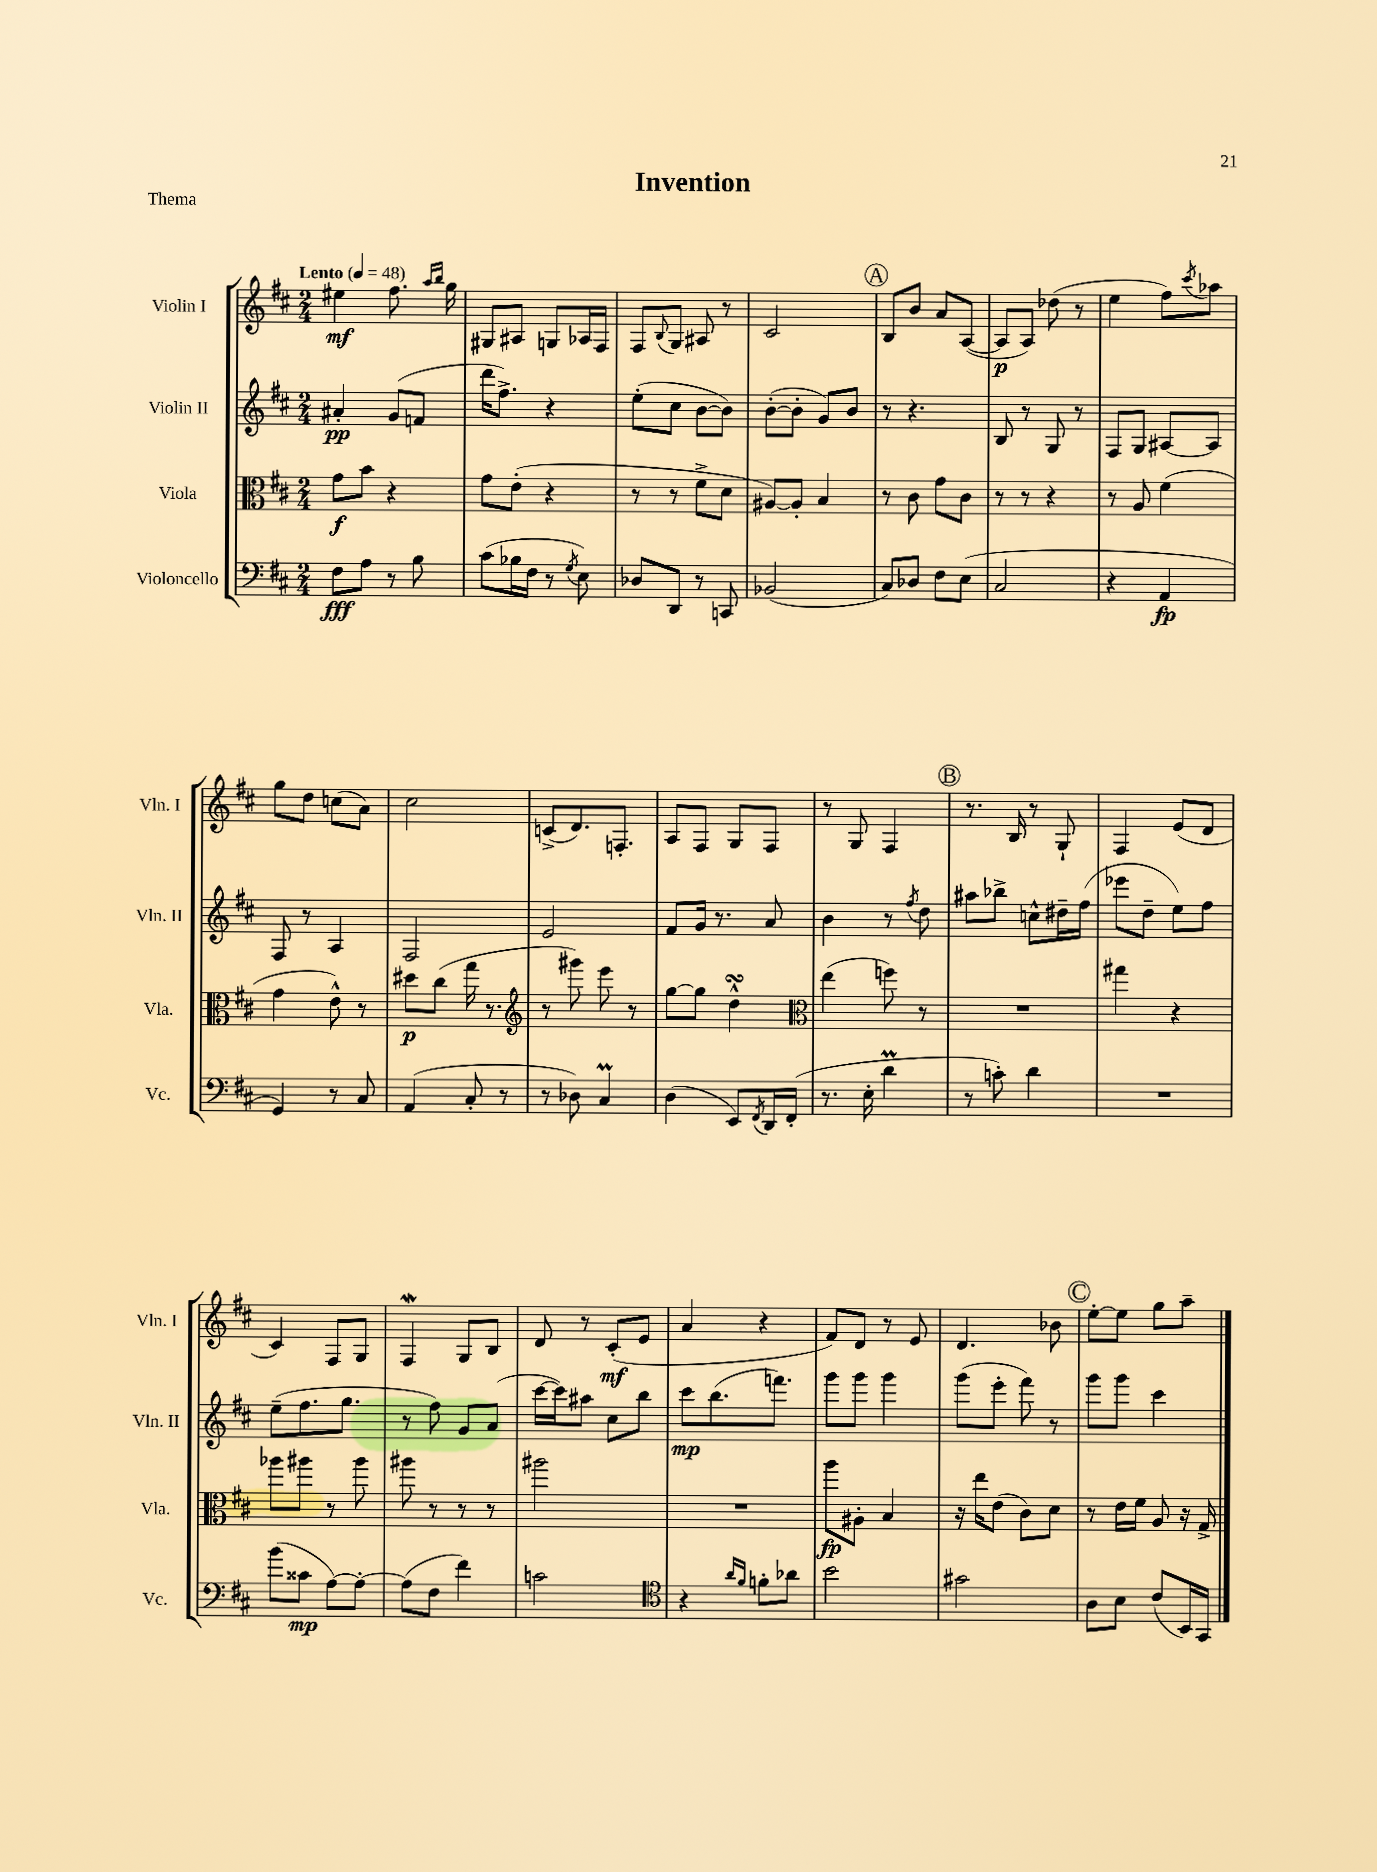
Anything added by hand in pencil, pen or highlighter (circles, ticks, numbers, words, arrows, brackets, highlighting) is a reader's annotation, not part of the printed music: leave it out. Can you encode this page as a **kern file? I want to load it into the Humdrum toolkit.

**kern	**dynam	**kern	**dynam	**kern	**dynam	**kern	**dynam
*part4	*part4	*part3	*part3	*part2	*part2	*part1	*part1
*staff4	*staff4	*staff3	*staff3	*staff2	*staff2	*staff1	*staff1
*I"Violoncello	*	*I"Viola	*	*I"Violin II	*	*I"Violin I	*
*I'Vc.	*	*I'Vla.	*	*I'Vln. II	*	*I'Vln. I	*
*clefF4	*	*clefC3	*	*clefG2	*	*clefG2	*
*k[f#c#]	*	*k[f#c#]	*	*k[f#c#]	*	*k[f#c#]	*
*M2/4	*	*M2/4	*	*M2/4	*	*M2/4	*
*MM48	*	*MM48	*	*MM48	*	*MM48	*
=1	=1	=1	=1	=1	=1	=1	=1
!	!	!	!	!	!	!LO:TX:a:B:t=Lento	!
8F#\L	fff	8g\L	f	4a#X'/	pp	4ee#X\	mf
8A\J	.	8b\J	.	.	.	.	.
8r	.	4r	.	(8g/L	.	8.ff#\	.
8B\	.	.	.	8fn/J	.	.	.
.	.	.	.	.	.	16qqaa/LL	.
.	.	.	.	.	.	16qqbb/JJ	.
.	.	.	.	.	.	16gg\	.
=2	=2	=2	=2	=2	=2	=2	=2
(8c#\L	.	8g\L	.	16ddd\KL	.	8G#X/L	.
.	.	.	.	8.ff#^\J)	.	.	.
16B-X\L	.	(8e'\J	.	.	.	8A#X/J	.
16F#\JJ	.	.	.	.	.	.	.
8r	.	4r	.	4r	.	8Gn/L	.
8qG/	.	.	.	.	.	.	.
8E\)	.	.	.	.	.	16A-X/L	.
.	.	.	.	.	.	16F#/JJ	.
=3	=3	=3	=3	=3	=3	=3	=3
8D-X/L	.	8r	.	(8ee'\L	.	8F#/L	.
.	.	.	.	.	.	8qqB/	.
8DD/J	.	8r	.	8cc#\J	.	8G/J	.
8r	.	8f#^\L	.	[8b\L	.	8A#X/	.
8CCn/	.	8d\J	.	8b\J])	.	8r	.
=4	=4	=4	=4	=4	=4	=4	=4
(2BB-X/	.	[8A#X/L)	.	([8b'\L	.	2c#/	.
.	.	8A#'/J]	.	8b'\J]	.	.	.
.	.	4B/	.	8g/L)	.	.	.
.	.	.	.	8b/J	.	.	.
!!LO:REH:place=s1:t=A
=5	=5	=5	=5	=5	=5	=5	=5
8C#/L)	.	8r	.	8r	.	8B/L	.
8D-X/J	.	8c#\	.	4.r	.	8b/J	.
8F#\L	.	8g\L	.	.	.	8a/L	.
(8E\J	.	8c#\J	.	.	.	([8A/J	.
=6	=6	=6	=6	=6	=6	=6	=6
2C#/	.	8r	.	8B/	.	8A/L]	p
.	.	8r	.	8r	.	8A/J)	.
.	.	4r	.	8G/	.	(8dd-X\	.
.	.	.	.	8r	.	8r	.
=7	=7	=7	=7	=7	=7	=7	=7
4r	.	8r	.	8F#/L	.	4ee\	.
.	.	8A/	.	8G/J	.	.	.
4AA/	fp	(4f#\	.	[8A#X/L	.	8ff#\L)	.
.	.	.	.	.	.	8qccc#/	.
.	.	.	.	8A#/J]	.	8aa-X\J	.
!!LO:LB:g=z
=8	=8	=8	=8	=8	=8	=8	=8
4GG/)	.	4g\	.	8F#/	.	8gg\L	.
.	.	.	.	8r	.	8dd\J	.
8r	.	8e^^\)	.	4A/	.	(8ccn\L	.
8C#/	.	8r	.	.	.	8a\J)	.
=9	=9	=9	=9	=9	=9	=9	=9
(4AA/	.	8dd#X\L	p	2F#/	.	2cc#\	.
.	.	(8cc#\J	.	.	.	.	.
8C#'/	.	16gg\	.	.	.	.	.
.	.	8.r	.	.	.	.	.
8r	.	.	.	.	.	.	.
=10	=10	=10	=10	=10	=10	=10	=10
*	*	*clefG2	*	*	*	*	*
8r	.	8r	.	2e/	.	(8cn^/L	.
8D-X\)	.	8ggg#X\)	.	.	.	8.d/)	.
4C#m/	.	8eee\	.	.	.	.	.
.	.	.	.	.	.	8.Fn'/J	.
.	.	8r	.	.	.	.	.
=11	=11	=11	=11	=11	=11	=11	=11
(4D\	.	[8gg\L	.	8f#/L	.	8A/L	.
.	.	8gg\J]	.	16g/Jk	.	8F#/J	.
.	.	.	.	8.r	.	.	.
8EE/L)	.	4ddsSSs^^\	.	.	.	8G/L	.
8qFF#/	.	.	.	.	.	.	.
16DD/L	.	.	.	8a/	.	8F#/J	.
(16FF#'/JJ	.	.	.	.	.	.	.
=12	=12	=12	=12	=12	=12	=12	=12
*	*	*clefC3	*	*	*	*	*
8.r	.	(4ee\	.	4b\	.	8r	.
.	.	.	.	.	.	8G/	.
16E'\	.	.	.	.	.	.	.
4dM\	.	8ffn\)	.	8r	.	4F#/	.
.	.	.	.	8qff#/	.	.	.
.	.	8r	.	8dd\	.	.	.
!!LO:REH:place=s1:t=B
=13	=13	=13	=13	=13	=13	=13	=13
8r	.	2r	.	8aa#X\L	.	8.r	.
8cn'\)	.	.	.	8bb-X^\J	.	.	.
.	.	.	.	.	.	16B/	.
4d\	.	.	.	8ccn^^\L	.	8r	.
.	.	.	.	16dd#X~\L	.	8G`/	.
.	.	.	.	(16ff#\JJ	.	.	.
=14	=14	=14	=14	=14	=14	=14	=14
2r	.	4gg#X\	.	8eee-X\L	.	4F#/	.
.	.	.	.	8dd~\J	.	.	.
.	.	4r	.	8ee\L)	.	(8e/L	.
.	.	.	.	8ff#\J	.	8d/J	.
!!LO:LB:g=z
=15	=15	=15	=15	=15	=15	=15	=15
(8b\L	.	8aa-X\L	.	(8ee~\L	.	4c#/)	.
8c##X\J	mp	8aa#X\J	.	8.ff#\	.	.	.
[8A\L)	.	8r	.	.	.	8F#/L	.
.	.	.	.	8.gg\J	.	.	.
8A'\J_	.	8aa#\	.	.	.	8G/J	.
=16	=16	=16	=16	=16	=16	=16	=16
(8A\L]	.	8aa#X\	.	8r	.	4F#W/	.
8F#\J	.	8r	.	8ff#\)	.	.	.
4f#\)	.	8r	.	8g/L	.	8G/L	.
.	.	8r	.	(8a/J	.	8B/J	.
=17	=17	=17	=17	=17	=17	=17	=17
2cn\	.	2aa#X\	.	[16ccc#\LL	.	8d/	.
.	.	.	.	16ccc#\J])	.	.	.
.	.	.	.	8aa#X\J	.	8r	.
.	.	.	.	8cc#\L	.	(8c#'/L	mf
.	.	.	.	8bb\J	.	8e/J	.
=18	=18	=18	=18	=18	=18	=18	=18
*clefC4	*	*	*	*	*	*	*
4r	.	2r	.	8ccc#\L	mp	4a/	.
.	.	.	.	(8.bb\	.	.	.
16qqa/LL	.	.	.	.	.	.	.
16qqf#/JJ	.	.	.	.	.	.	.
8fn'\L	.	.	.	.	.	4r	.
.	.	.	.	8.fffn\J)	.	.	.
8a-X\J	.	.	.	.	.	.	.
=19	=19	=19	=19	=19	=19	=19	=19
2b\	.	8aa\L	fp	8ggg\L	.	8f#/L)	.
.	.	8A#X'\J	.	8ggg\J	.	8d/J	.
.	.	4B/	.	4ggg\	.	8r	.
.	.	.	.	.	.	8e/	.
=20	=20	=20	=20	=20	=20	=20	=20
2g#X\	.	16r	.	(8ggg\L	.	4.d/	.
.	.	16ee\KL	.	.	.	.	.
.	.	(8e\J	.	8eee'\J	.	.	.
.	.	8c#\L)	.	8fff#\)	.	.	.
.	.	8d\J	.	8r	.	8b-X\	.
!!LO:REH:place=s1:t=C
=21	=21	=21	=21	=21	=21	=21	=21
8A\L	.	8r	.	8ggg\L	.	[8ee'\L	.
8B\J	.	16e\LL	.	8ggg\J	.	8ee\J]	.
.	.	16f#\JJ	.	.	.	.	.
(8c#/L	.	8A/	.	4ccc#\	.	8gg\L	.
16BB/L)	.	16r	.	.	.	8aa~\J	.
16GG/JJ	.	16G^/	.	.	.	.	.
==	==	==	==	==	==	==	==
*-	*-	*-	*-	*-	*-	*-	*-
